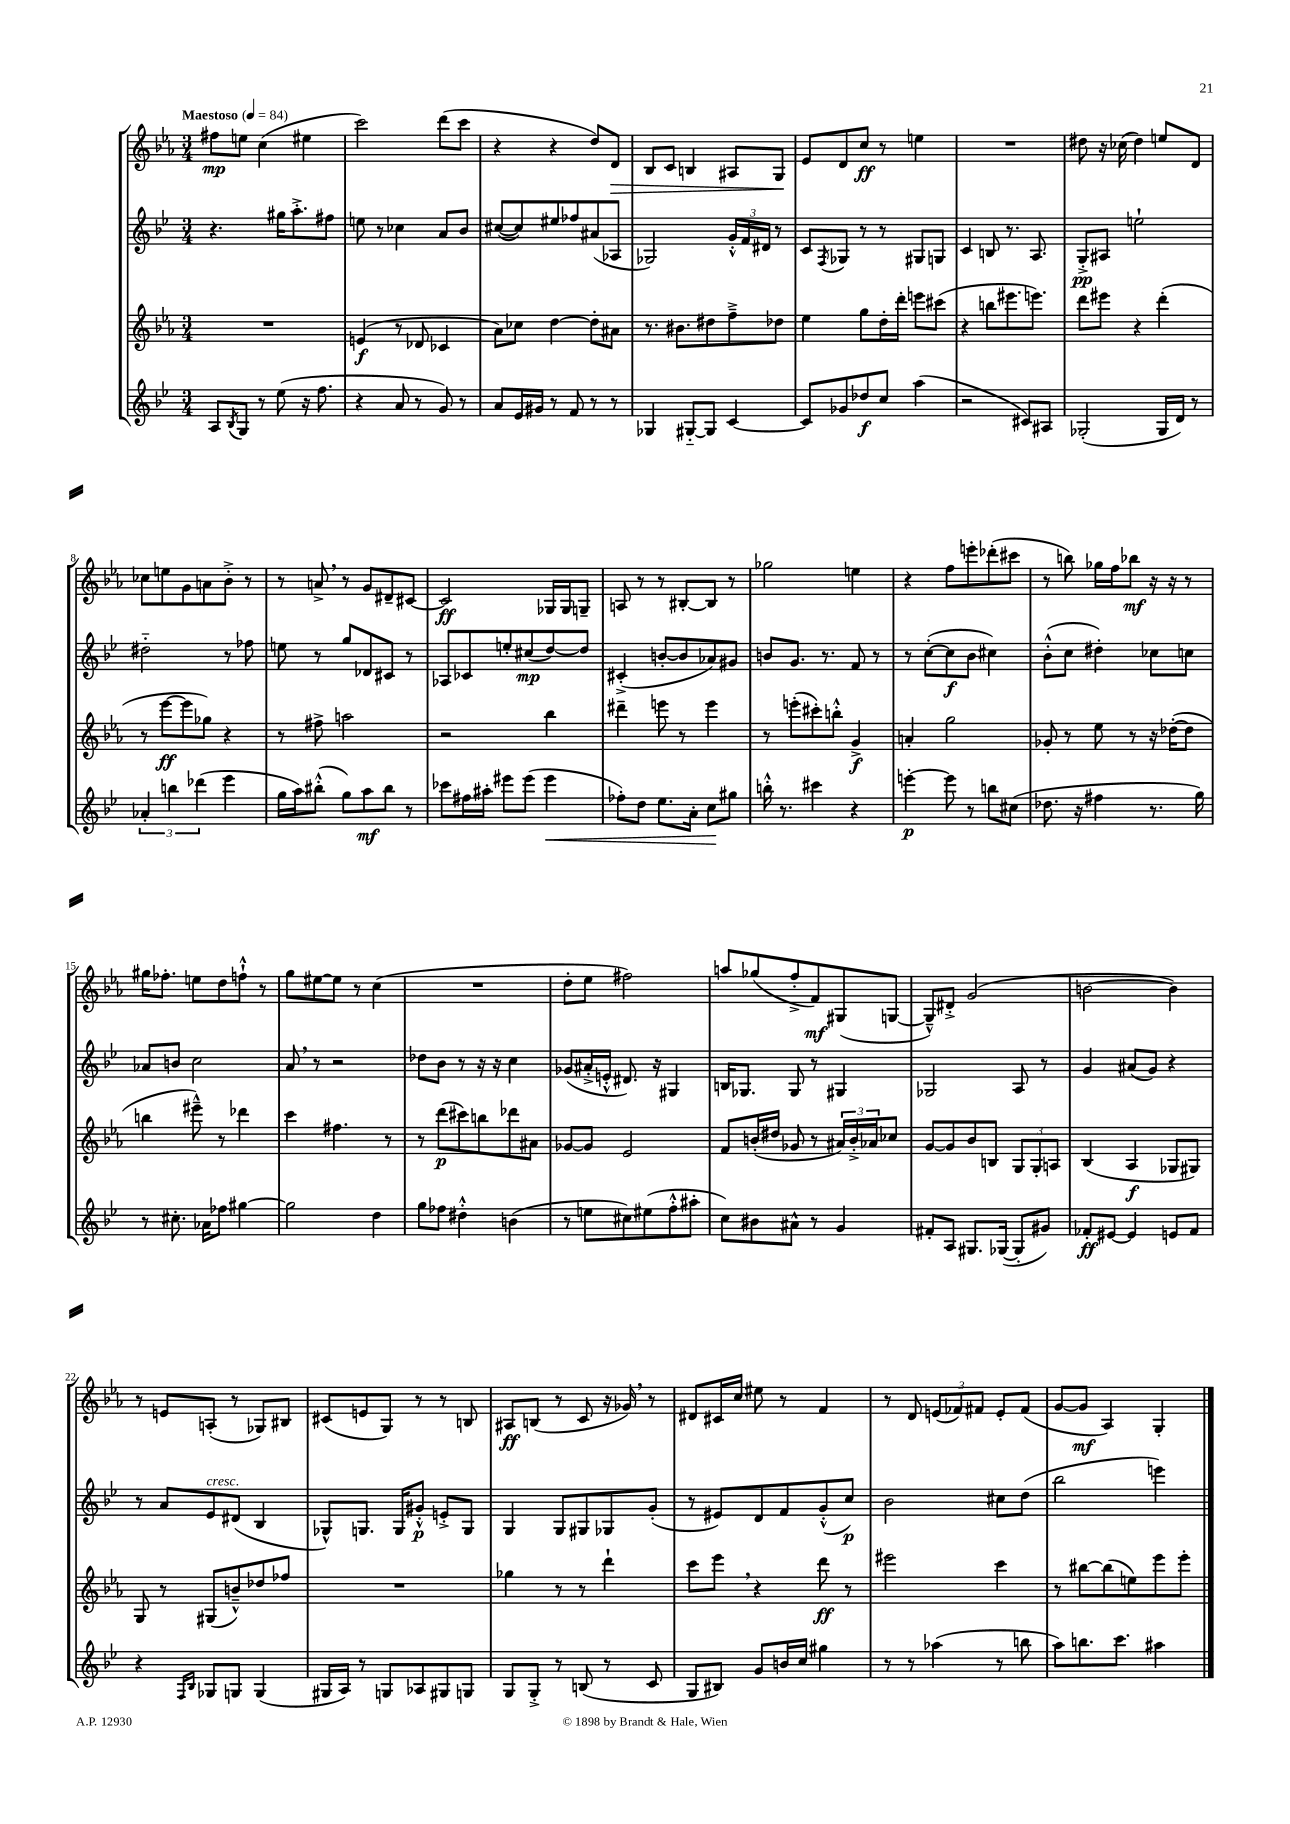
<<
\new StaffGroup <<
\new Staff = "s0" {
    \clef treble \key ees \major \numericTimeSignature \time 3/4 \tempo "Maestoso" 4 = 84
    fis''8\mp e''8 c''4( eis''4 |
    c'''2) d'''8( c'''8 |
    r4 r4 d''8) d'8\> |
    bes8 c'8 b4 ais8 g8\! |
    ees'8 d'8 c''8\ff r8 e''4 |
    R2. |
    dis''8 r16 ces''16( dis''4) e''8 d'8 |
    ces''8 e''8 g'8 a'8 bes'8-.-> r8 |
    r8 a'8-> \breathe r8 g'8 dis'8-- cis'8~ |
    cis'2\ff ges16 ges16 g8-- |
    a8 r8 r8 bis8~-. bis8 r8 |
    ges''2 e''4 |
    r4 f''8 e'''8-. des'''8-.( cis'''8 |
    r8 b''8) ges''16 f''16 bes''8\mf r16 r16 r8 |
    gis''16 fes''8.-. e''8 d''8 f''8-!-^ r8 |
    g''8 eis''8~ eis''8 r8 c''4( |
    R2. |
    d''8-. ees''8 fis''2) |
    a''8 ges''8( f''8-.-> f'8\mf) gis8( g8~ |
    g8---^) dis'8-.-> g'2( |
    b'2~ b'4) |
    r8 e'8 a8-.( r8 ges8) bis8 |
    cis'8( e'8 g8) r8 r8 b8 |
    ais8\ff b8( r8 c'8 r16 ges'16) \breathe r8 |
    dis'8 cis'16 c''16 eis''8 r8 f'4 |
    r8 d'8 \tuplet 3/2 { e'8( fes'8) fis'8 } e'8-. fis'8( |
    g'8~ g'8\mf aes4) g4-. \bar "|." |
}
\new Staff = "s1" {
    \clef treble \key bes \major \numericTimeSignature \time 3/4
    r4. gis''16 a''8.-.-> fis''8 |
    e''8 r8 ces''4 a'8 bes'8 |
    cis''8~( cis''8) eis''8 fes''8 ais'8( aes8 |
    ges2) \tuplet 3/2 { g'16-.-^ f'16 dis'16 } r8 |
    c'8 \acciaccatura { f8 } ges8 r8 r8 gis8 g8 |
    c'4 b8 r8. a8. |
    g8-.->\pp ais8 e''2-! |
    dis''2-_ r8 fes''8 |
    e''8 r8 g''8 des'8 cis'8 r8 |
    aes8 ces'8 e''8-. cis''8\mp( d''8~) d''8 |
    cis'4-.->( b'8~-. b'8 aes'8) gis'8 |
    b'8 g'8. r8. f'8 r8 |
    r8 c''8~-.( c''8\f bes'8 cis''4) |
    bes'8-.-^( c''8 dis''4-.) ces''8 c''8 |
    aes'8 b'8 c''2 |
    a'8 \breathe r8 r2 |
    des''8 bes'8 r8 r16 r16 c''4 |
    ges'8( ais'16-.-> e'16-.-^ dis'8.) r16 gis4 |
    b16 ges8. ges8 r8 gis4 |
    ges2 a8 r8 |
    g'4 ais'8( g'8) r4 |
    r8 a'8 ees'8^\markup { \italic "cresc." } dis'8( bes4 |
    ges8-^) g8. g16 gis'8-.-^\p e'8-.-> g8 |
    g4 g8 gis8 ges8 g'8-.( |
    r8 eis'8) d'8 f'8 g'8-.-^( c''8\p) |
    bes'2 cis''8 d''8( |
    bes''2 e'''4) \bar "|." |
}
\new Staff = "s2" {
    \clef treble \key ees \major \numericTimeSignature \time 3/4
    R2. |
    e'4\f( r8 des'8 ces'4 |
    aes'8) ces''8 d''4~ d''8-. ais'8 |
    r8. bis'8. dis''8 f''8---> des''8 |
    ees''4 g''8 d''16-. d'''16-. e'''8 cis'''8( |
    r4 b''8 eis'''8. e'''8.) |
    d'''8 eis'''8 r4 d'''4-.( |
    r8 ees'''8~\ff ees'''8 ges''8) r4 |
    r8 fis''8-> a''2 |
    r2 bes''4 |
    dis'''4-- e'''8 r8 e'''4 |
    r8 e'''8-.( cis'''8-.) b''8-.-^ g'4->\f |
    a'4-. g''2 |
    ges'8-. r8 ees''8 r8 r16 des''16~-.( des''8 |
    b''4 eis'''8---^) r8 des'''4 |
    c'''4 fis''4. r8 |
    r8 d'''8\p( cis'''8) b''8 des'''8 ais'8 |
    ges'8~ ges'8 ees'2 |
    f'8 b'16-.( dis''16 ges'8 r8 \tuplet 3/2 { ais'16) b'16-.-> aes'16 } ces''8 |
    g'8~ g'8 bes'8 b8 \tuplet 3/2 { g8 g8-. a8 } |
    bes4( aes4\f ges8 gis8) |
    g8 r8 gis8( b'8---^) des''8 fes''8 |
    R2. |
    ges''4 r8 r8 d'''4-! |
    c'''8 ees'''8 \breathe r4 d'''8\ff r8 |
    eis'''2 c'''4 |
    r8 bis''8~ bis''8( e''8) ees'''8 ees'''8-. \bar "|." |
}
\new Staff = "s3" {
    \clef treble \key bes \major \numericTimeSignature \time 3/4
    a8 \acciaccatura { bes8 } g8 r8 ees''8( r16 f''8. |
    r4 a'8 r8 g'8) r8 |
    a'8 ees'16 gis'16 r8 f'8 r8 r8 |
    ges4 gis8~-_ gis8 c'4~ |
    c'8 ges'8 des''8\f c''8 a''4( |
    r2 cis'8) ais8 |
    ges2-.( ges16 d'16) r8 |
    \tuplet 3/2 { aes'4-. b''4 des'''4( } ees'''4 |
    g''16 a''16) bis''8-.-^( g''8) a''8\mf bis''8 r8 |
    ces'''8 fis''16 ais''16-. eis'''8 eis'''8( eis'''4\< |
    fes''8-.) d''8 ees''8. a'16-. c''8\! gis''8 |
    b''16-.-^ r8. cis'''4 r4 |
    e'''4~-.\p e'''8 r8 b''8 cis''8( |
    des''8. r16 fis''4 r8. g''16) |
    r8 cis''8.-. aes'16 fes''8 gis''4~ |
    gis''2 d''4 |
    g''8 fes''8 dis''4-.-^ b'4( |
    r8 e''8 cis''8) eis''8( f''8-.-^ ais''8-. |
    c''8) bis'8 ais'8-^ r8 g'4 |
    fis'8-. a8 gis8. ges16~( ges8-. gis'8) |
    fes'8-.\ff eis'8~ eis'4 e'8 fes'8 |
    r4 \grace { f16 bes16 } ges8 g8 g4( |
    gis16 a16) r8 g8 aes8 gis8 g8 |
    g8 g8-.-> r8 b8( r8 c'8 |
    g8 bis8) g'8 b'16 c''16 gis''4 |
    r8 r8 aes''4( r8 b''8 |
    a''8) b''8. c'''8. ais''4 \bar "|." |
}
>>
>>
